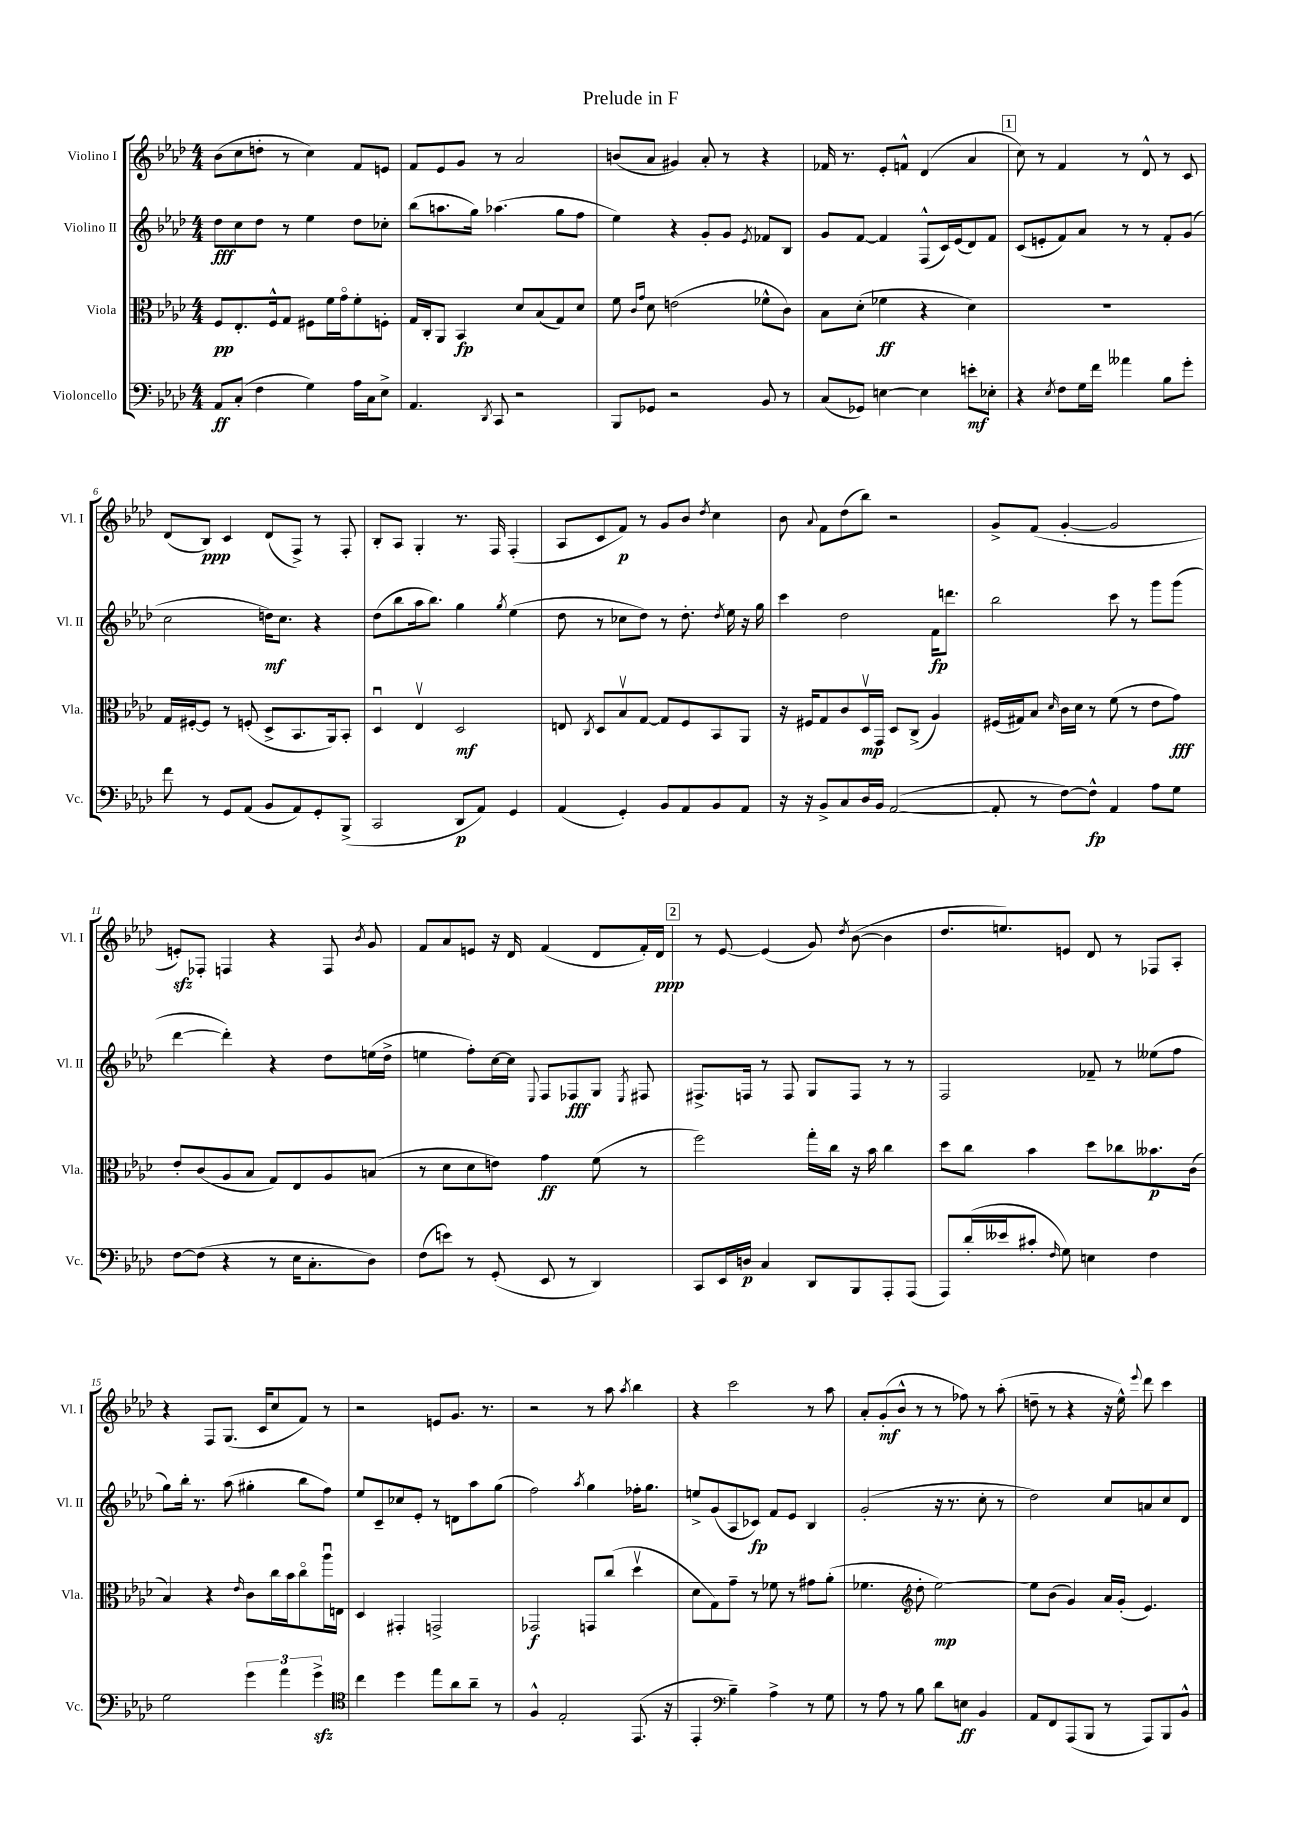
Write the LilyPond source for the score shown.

\header { title = "Prelude in F" }
<<
\new StaffGroup <<
\new Staff = "s0" \with { instrumentName = "Violino I" shortInstrumentName = "Vl. I" } {
    \clef treble \key aes \major \numericTimeSignature \time 4/4
    \autoBeamOff bes'8[( c''8 d''8]-. r8 c''4) f'8[ e'8] |
    f'8[ ees'8 g'8] r8 aes'2 |
    b'8[( aes'8] gis'4) aes'8-. r8 r4 |
    fes'16 r8. ees'8[-. f'8]-^ des'4( aes'4 |
    \mark \markup { \box "1" } c''8) r8 f'4 r8 des'8-^ r8 c'8 |
    des'8[( bes8]\ppp) c'4 des'8[( f8]->) r8 f8-. |
    bes8[-. aes8] g4-. r8. f16 f4-.( |
    aes8[ c'8 f'8]\p) r8 g'8[ bes'8] \acciaccatura { des''8 } c''4 |
    bes'8 \appoggiatura { aes'8 } f'8[ des''8( bes''8]) r2 |
    g'8[-> f'8]( g'4~-. g'2 |
    e'8[-.\sfz) fes8]-. f4 r4 f8 \acciaccatura { bes'8 } g'8 |
    f'8[ aes'8 e'8] r16 des'16 f'4( des'8[ f'16-.) des'16]\ppp |
    \mark \markup { \box "2" } r8 ees'8~ ees'4( g'8) \acciaccatura { des''8 } bes'8~( bes'4 |
    des''8.[ e''8.) e'8] des'8 r8 fes8[ aes8]-. |
    r4 f8[ g8.]( c'16[ c''8 f'8]) r8 |
    r2 e'8[ g'8.] r8. |
    r2 r8 aes''8 \acciaccatura { aes''8 } bes''4 |
    r4 c'''2 r8 aes''8 |
    aes'8[-. g'8-.\mf( bes'8]-^ r8 r8 fes''8) r8 aes''8-.( |
    d''8-- r8 r4 r16 ees''16-^) \appoggiatura { ees'''8 } des'''8 c'''4 \bar "|." |
}
\new Staff = "s1" \with { instrumentName = "Violino II" shortInstrumentName = "Vl. II" } {
    \clef treble \key aes \major \numericTimeSignature \time 4/4
    \autoBeamOff des''8[\fff c''8 des''8] r8 ees''4 des''8[ ces''8]-. |
    bes''8[( a''8. g''16]) aes''4.( g''8[ f''8] |
    ees''4) r4 g'8[-. g'8] \acciaccatura { ees'8 } fes'8[ bes8] |
    g'8[ f'8]~ f'4 f8[-^( c'16) ees'16( des'8) f'8] |
    \mark \markup { \box "1" } c'8[( e'8-. f'8) aes'8] r8 r8 f'8[-. g'8]( |
    c''2 d''16[\mf) c''8.] r4 |
    des''8[( bes''8 aes''16 bes''8.]) g''4 \acciaccatura { g''8 } ees''4( |
    des''8 r8 ces''8[ des''8]) r8 des''8.-. \acciaccatura { des''8 } ees''16 r16 g''16 |
    c'''4 des''2 f'16[\fp d'''8.] |
    bes''2 c'''8 r8 g'''8[ g'''8]( |
    des'''4~ des'''4-.) r4 des''8[ e''16( des''16]-> |
    e''4 f''8[-.) c''16~ c''16] \appoggiatura { ees8 } f8[ fes8\fff g8] \acciaccatura { ees8 } fis8 |
    \mark \markup { \box "2" } fis8.[-> f16] r8 f8 g8[ f8] r8 r8 |
    f2 fes'8-- r8 eeses''8[( f''8] |
    g''8[) bes''16]-. r8. aes''8( gis''4-. bes''8[ f''8]) |
    ees''8[ c'8-- ces''8 ees'8]-. r8 d'8[ aes''8 g''8]( |
    f''2) \acciaccatura { aes''8 } g''4 fes''16[-. g''8.] |
    e''8[-> g'8( aes8 ces'8]\fp) f'8[ ees'8] bes4 |
    g'2-.( r16 r8. c''8-. r8 |
    des''2) c''8[ a'8 c''8 des'8] \bar "|." |
}
\new Staff = "s2" \with { instrumentName = "Viola" shortInstrumentName = "Vla." } {
    \clef alto \key aes \major \numericTimeSignature \time 4/4
    \autoBeamOff f8[\pp ees8.-. f16-^ g8] fis8[ f'16 g'16\flageolet f'8-. f8]-. |
    g16[ c16-. aes,8] bes,4\fp des'8[ bes8( g8) des'8] |
    f'8 \grace { c'16[ g'16] } des'8 e'2( fes'8[-^ c'8]) |
    bes8[ des'8]-.( fes'4\ff r4 des'4) |
    \mark \markup { \box "1" } R1 |
    g16[ fis16~-. fis8] r8 f8-.( des8[-> bes,8. aes,16) bes,8]-. |
    des4\downbow ees4\upbow des2\mf |
    e8 \acciaccatura { c8 } des8[ bes8\upbow g8]~ g8[ f8 bes,8 aes,8] |
    r16 fis16[ g8 c'8 des16\upbow\mp g,16] des8[ c8]->( aes4) |
    fis16[( gis16) bes8] \grace { des'16 } c'16[ des'16] r8 f'8( r8 ees'8[ g'8]\fff) |
    ees'8[-. c'8( aes8 bes8] g8[) ees8 aes8 b8]( |
    r8 des'8[ des'8 e'8]) g'4\ff f'8( r8 |
    \mark \markup { \box "2" } f''2) g''16[-. c''16] r16 bes'16 c''4 |
    des''8[ c''8] bes'4 des''8[ ces''8 beses'8.\p c'16]( |
    bes4) r4 \grace { ees'16 } c'8[ c''16 bes'16 c''8\flageolet aes''16\downbow e16] |
    des4 gis,4-. g,2-> |
    ges,2\f g,8[ c''8]( des''4\upbow |
    des'8[ g8) g'8]-- r8 fes'8 r8 gis'8[ aes'8]-.( |
    fes'4. \clef treble des''8-. ees''2~\mp) |
    ees''8[ bes'8]( g'4) aes'16[ g'16]-.( ees'4.) \bar "|." |
}
\new Staff = "s3" \with { instrumentName = "Violoncello" shortInstrumentName = "Vc." } {
    \clef bass \key aes \major \numericTimeSignature \time 4/4
    \autoBeamOff aes,8[\ff c8]-.( f4 g4) aes16[ c16 ees8]-> |
    aes,4. \acciaccatura { des,8 } c,8 r2 |
    bes,,8[ ges,8] r2 bes,8 r8 |
    c8[( ges,8]) e4~ e4 e'8[-.\mf ees8]-. |
    \mark \markup { \box "1" } r4 \acciaccatura { ees8 } f8[ g16 f'16] aeses'4 bes8[ g'8]-. |
    f'8 r8 g,8[ aes,8]( bes,8[ aes,8) g,8-. bes,,8]->( |
    c,2 des,8[\p aes,8]) g,4 |
    aes,4( g,4-.) bes,8[ aes,8 bes,8 aes,8] |
    r16 r16 bes,8[-> c8 des16 bes,16] aes,2~( |
    aes,8-. r8 f8[~) f8]-^\fp aes,4 aes8[ g8] |
    f8[~ f8]( r4 r8 ees16[ c8.-. des8]) |
    f8[( e'8]) r8 g,8-.( ees,8 r8 des,4) |
    \mark \markup { \box "2" } c,8[ ees,16 d16]\p c4 des,8[ bes,,8 aes,,8-. aes,,8]( |
    aes,,8[) des'16-.( eeses'16 cis'8]-. \grace { f16 } g8) e4 f4 |
    g2 \tuplet 3/2 { g'4 aes'4 g'4->\sfz } |
    \clef tenor c''4 des''4 ees''8[ aes'8 aes'8]-- r8 |
    f4-^ ees2-. ees,8.( r16 |
    ees,4-. \clef bass bes4--) aes4-> r8 g8 |
    r8 aes8 r8 bes8 des'8[ e8]\ff bes,4 |
    aes,8[ f,8 aes,,8( bes,,8] r8 aes,,8[) bes,,8 bes,8]-^ \bar "|." |
}
>>
>>
